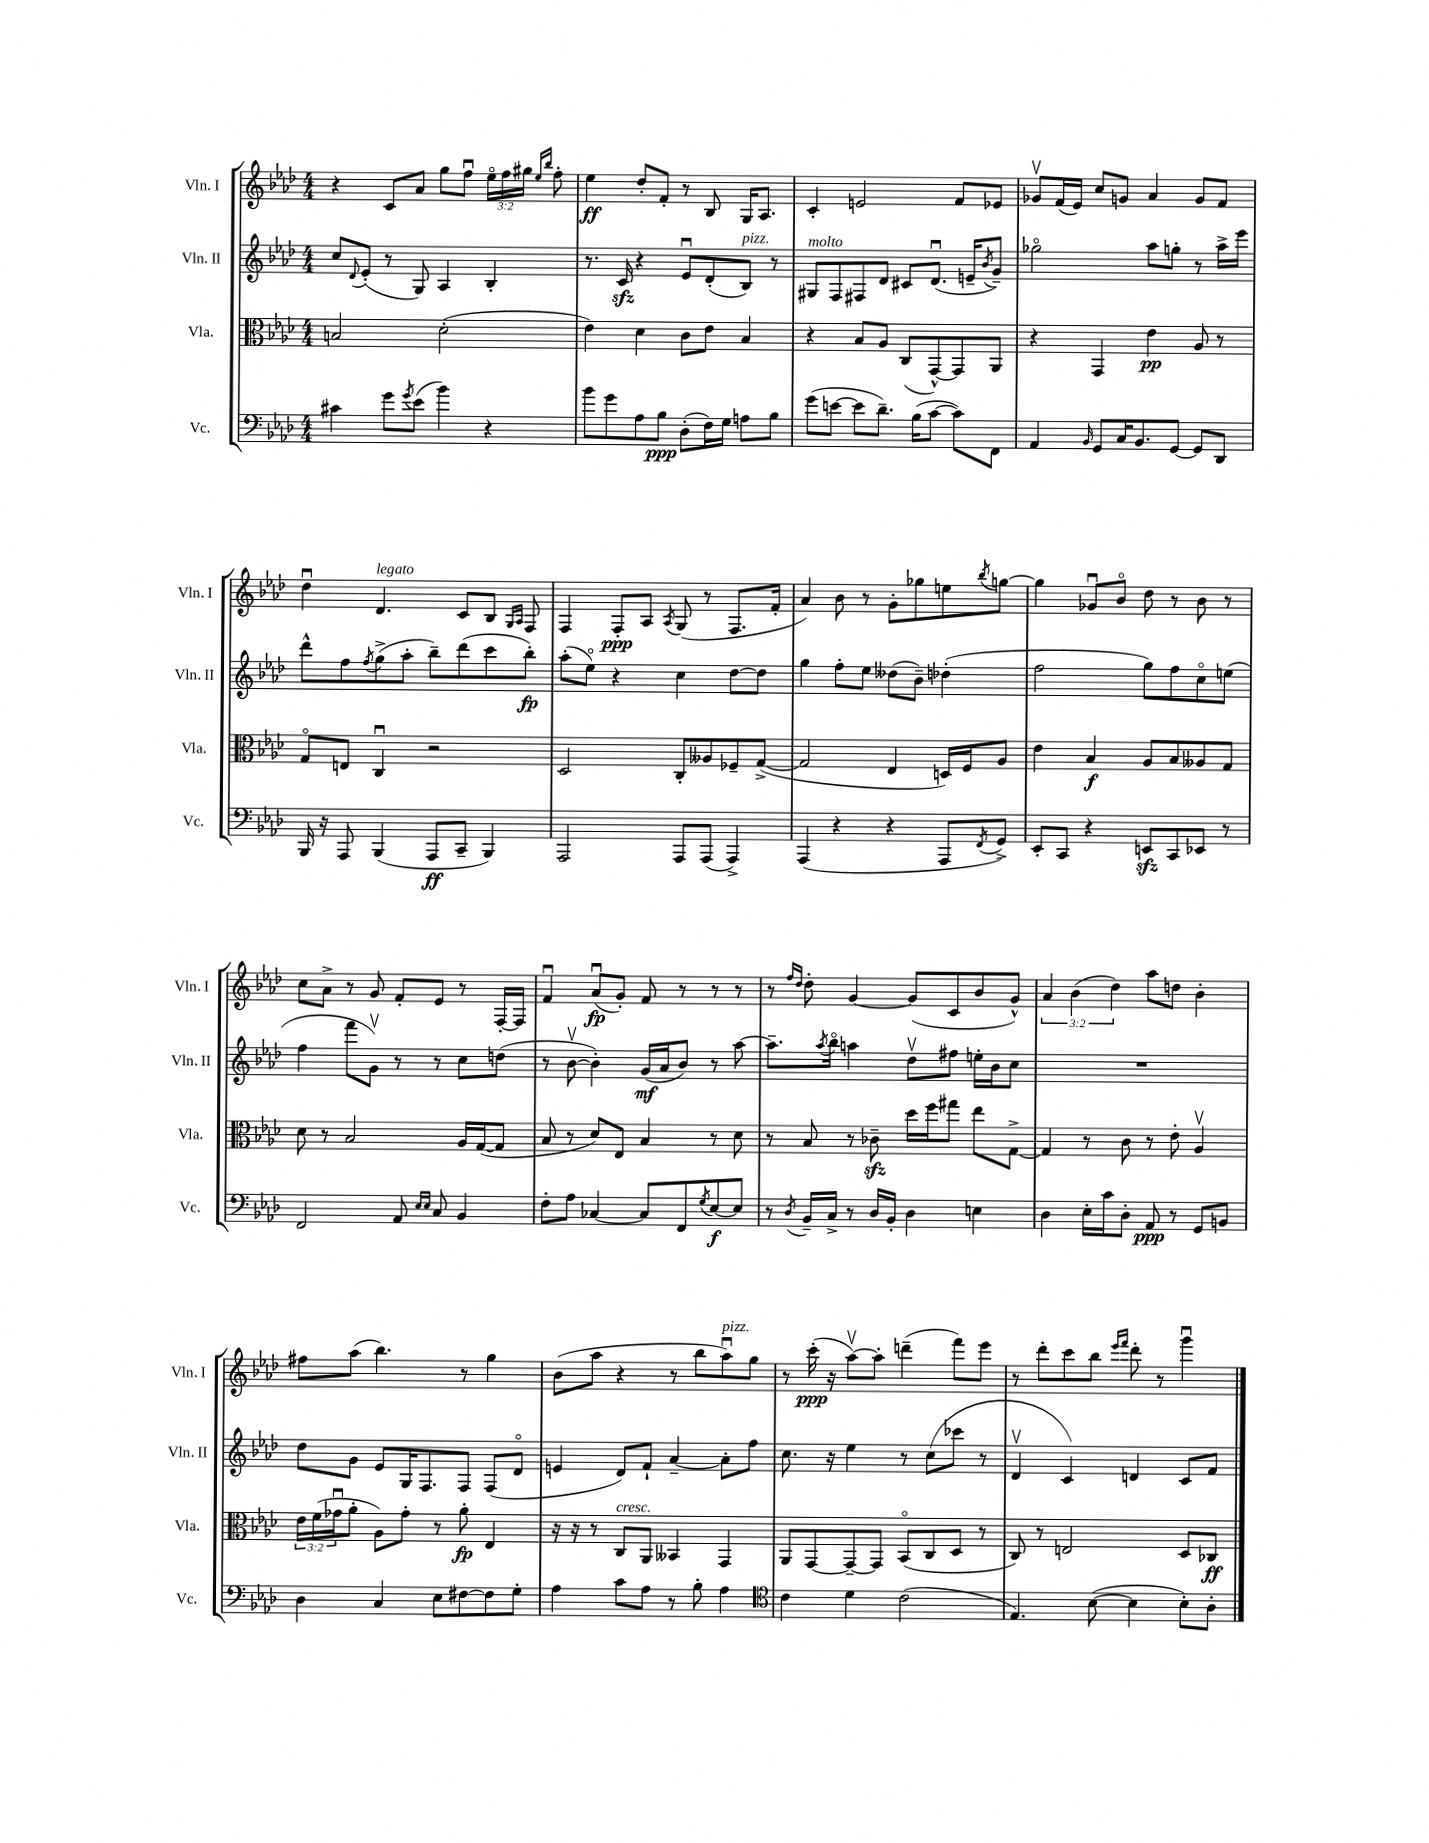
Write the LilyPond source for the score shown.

<<
\new StaffGroup <<
\new Staff = "s0" \with { instrumentName = "Vln. I" shortInstrumentName = "Vln. I" } {
    \clef treble \key aes \major \numericTimeSignature \time 4/4 \override Staff.TupletNumber.text = #tuplet-number::calc-fraction-text
    r4 c'8 aes'8 g''8 f''8\downbow \tuplet 3/2 { ees''16\flageolet f''16 gis''16 } \grace { ees''16 bes''16 } f''8-. |
    ees''4\ff des''8-. f'8-. r8 bes8 g16 aes8. |
    c'4-. e'2 f'8 ees'8 |
    ges'8\upbow f'16( ees'16) c''8 g'8 aes'4 g'8 f'8 |
    des''4\downbow des'4.^\markup { \italic "legato" } c'8 bes8 \grace { g16 aes16 } f8 |
    f4 f8-.\ppp aes8 \acciaccatura { aes8 } g8( r8 f8. f'16-. |
    aes'4) bes'8 r8 g'8-. ges''8 e''8 \acciaccatura { bes''8 } g''8~ |
    g''4 ges'8\downbow bes'8\flageolet des''8 r8 bes'8 r8 |
    c''8 aes'8-> r8 g'8 f'8-. ees'8 r8 f16~-. f16 |
    f'4\downbow aes'8\downbow\fp( g'8-.) f'8 r8 r8 r8 |
    r8 \grace { f''16 des''16 } des''8-. g'4~ g'8( c'8 bes'8 g'8-^) |
    \tuplet 3/2 { aes'4 bes'4( des''4) } aes''8 d''8 bes'4-. |
    fis''8 aes''8( bes''4.) r8 g''4 |
    bes'8( aes''8 r4 r8 bes''8 aes''8\downbow^\markup { \italic "pizz." }) g''8 |
    r8 c'''16-.\ppp( r16 aes''8~\upbow) aes''8-. d'''4--( f'''8) ees'''8 |
    r8 des'''8-. c'''8 bes''8 \grace { ees'''16 f'''16 } des'''8-. r8 g'''4\downbow \bar "|." |
}
\new Staff = "s1" \with { instrumentName = "Vln. II" shortInstrumentName = "Vln. II" } {
    \clef treble \key aes \major \numericTimeSignature \time 4/4
    c''8 \appoggiatura { des'8 } ees'8-.( r8 g8) aes4 bes4-. |
    r8. c'16\sfz r4 ees'8\downbow des'8-.( bes8^\markup { \italic "pizz." }) r8 |
    gis8^\markup { \italic "molto" } f8 fis8 des'8 cis'8 des'8.\downbow( e'16-- \acciaccatura { bes'8 } g'8--) |
    ges''2\flageolet aes''8 g''8-. r8 aes''16-> ees'''16 |
    des'''8-^ f''8 \acciaccatura { f''8 } g''8->( aes''8-. bes''8--) des'''8( c'''8 bes''8-.\fp) |
    aes''8-.( ees''8\flageolet) r4 c''4 des''8~ des''8 |
    g''4 f''8-. ees''8 deses''8( bes'8--) des''4-.( |
    f''2 g''8) f''8 c''8\flageolet e''8( |
    f''4 f'''8 g'8\upbow) r8 r8 c''8 d''8( |
    r8 bes'8~\upbow bes'4-.) g'16\mf( aes'16 bes'8) r8 aes''8~ |
    aes''8.-- \acciaccatura { aes''8 } bes''16\flageolet a''4 des''8\upbow fis''8 e''16-. bes'16 c''8 |
    R1 |
    des''8 g'8 ees'8 g16 f8. f8 f8( des'8\flageolet |
    e'4 des'8) f'8-! aes'4~-- aes'8-. f''8 |
    c''8. r16 ees''4 r8 c''8( ces'''8 r8 |
    des'4\upbow c'4) d'4 c'8 f'8 \bar "|." |
}
\new Staff = "s2" \with { instrumentName = "Vla." shortInstrumentName = "Vla." } {
    \clef alto \key aes \major \numericTimeSignature \time 4/4 \override Staff.TupletNumber.text = #tuplet-number::calc-fraction-text
    b2 des'2-.( |
    ees'4) des'4 c'8 ees'8 bes4 |
    r4 bes8 aes8 c8( g,8~-^) g,8 aes,8 |
    r4 g,4 ees'4\pp aes8 r8 |
    g8\flageolet e8 c4\downbow r2 |
    des2 c8-. aeses8 fes8-- g8~->( |
    g2 ees4 d16) f16 aes8 |
    ees'4 bes4\f aes8 bes8 aeses8 g8 |
    des'8 r8 bes2 aes16 g16~( g8 |
    bes8 r8 des'8) ees8 bes4 r8 des'8 |
    r8 bes8 r8 ces'8--\sfz des''16 f''16 gis''8 ees''8 g8~-> |
    g4 r8 c'8 r8 ees'8-. aes4\upbow |
    \tuplet 3/2 { ees'16 f'16( ges'16\downbow } aes'8-. aes8) ges'8-. r8 aes'8-.\fp ees4 |
    r16 r16 r8 c8^\markup { \italic "cresc." } aes,8 beses,4 g,4 |
    aes,8 g,8~ g,8~-- g,8 bes,8\flageolet( c8 des8 r8 |
    c8) r8 e2 des8 ces8\ff \bar "|." |
}
\new Staff = "s3" \with { instrumentName = "Vc." shortInstrumentName = "Vc." } {
    \clef bass \key aes \major \numericTimeSignature \time 4/4
    cis'4 g'8 \acciaccatura { g'8 } ees'8( bes'4) r4 |
    bes'8 g'8 aes8 bes8\ppp des8-.( f16) g16 a8 bes8 |
    g'8( e'8~ e'8 des'8.--) bes16( c'8~ c'8) f,8 |
    aes,4 \grace { bes,16 } g,8 c16 bes,8. g,8~ g,8 des,8 |
    bes,,16 r16 aes,,8 bes,,4( aes,,8\ff c,8-- bes,,4) |
    aes,,2 aes,,8 aes,,8( aes,,4->) |
    aes,,4( r4 r4 aes,,8 \acciaccatura { f,8 } g,8->) |
    ees,8-. c,8 r4 e,8\sfz c,8 ees,8 r8 |
    f,2 aes,8 \grace { ees16 ees16 } c8 bes,4 |
    f8-. aes8 ces4~ ces8 f,8 \acciaccatura { g8 } ees8~\f ees8 |
    r8 \acciaccatura { des8 } bes,16-- c16-> r8 des16 bes,16-. des4 e4 |
    des4 ees16-. c'16 des8-. aes,8\ppp r8 g,8 b,8 |
    des4 c4 ees8 fis8~ fis8 g8-. |
    aes4 c'8 aes8 r8 bes8-. aes4 |
    \clef tenor c'4 des'4 c'2( |
    ees4.) bes8~( bes4 bes8-.) aes8-. \bar "|." |
}
>>
>>
\layout { \context { \Score \remove "Bar_number_engraver" } }
